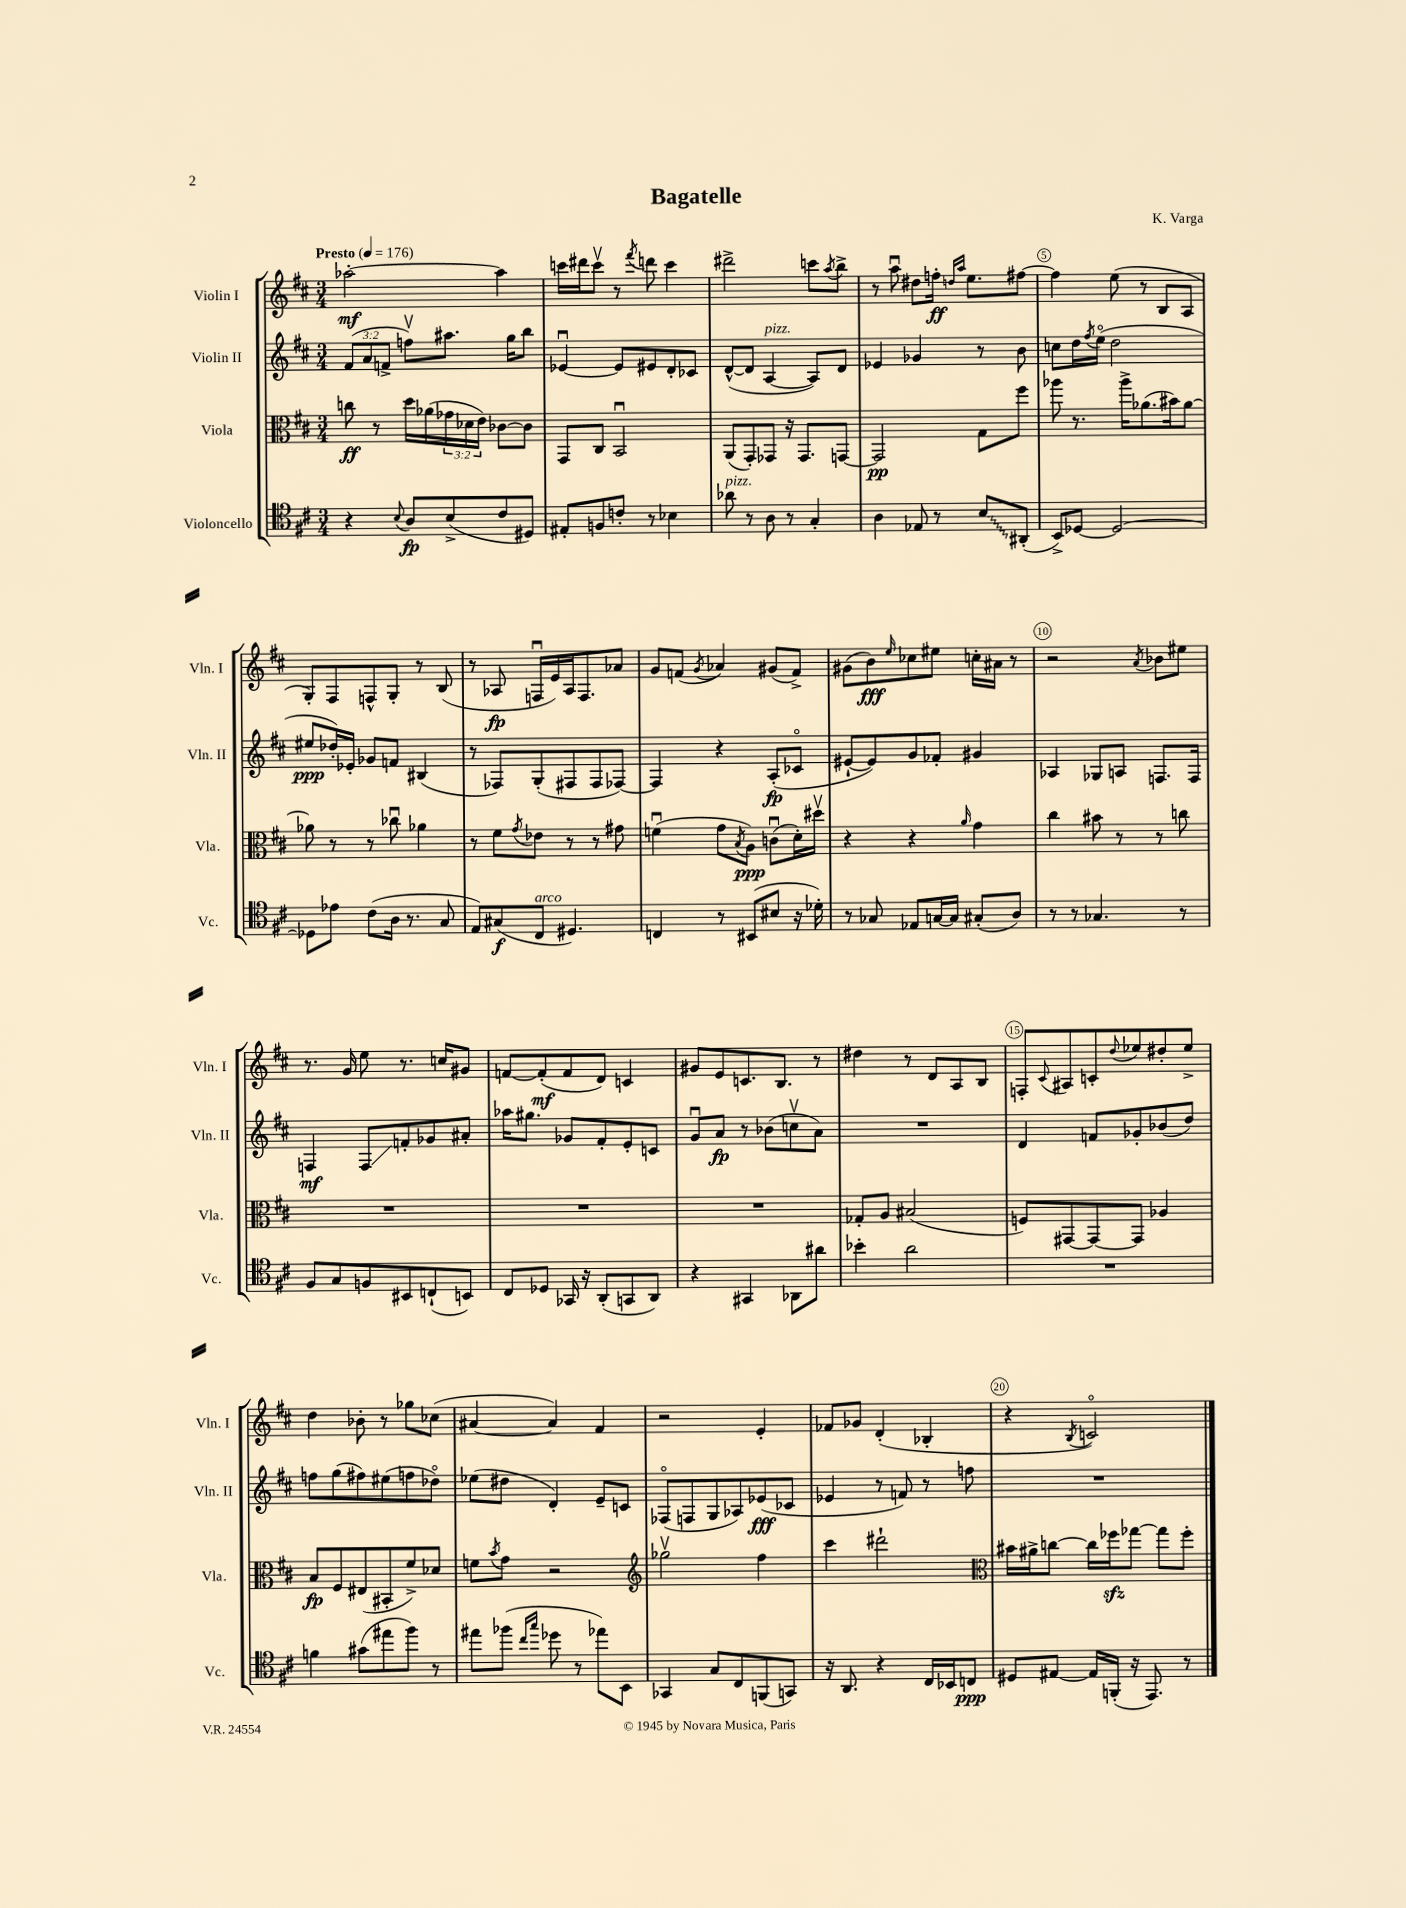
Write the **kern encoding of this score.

**kern	**kern	**kern	**kern
*staff4	*staff3	*staff2	*staff1
*clefC4	*clefC3	*clefG2	*clefG2
*k[f#c#]	*k[f#c#]	*k[f#c#]	*k[f#c#]
*M3/4	*M3/4	*M3/4	*M3/4
*MM176	*MM176	*MM176	*MM176
4r	8cc	(12f#	[2aa-'
.	.	12a	.
.	8r	.	.
.	.	12f^	.
8qqB	.	.	.
8A	16dd	8ffv)	.
.	(16a-	.	.
(8B^	24g-	8.aa#	.
.	24d-	.	.
.	24e)	.	.
8c#	[8c-	.	4aa-]
.	.	16gg	.
8D#)	8c-]	8bb	.
=	=	=	=
8E#'	8GG	[4e-u	16ccc
.	.	.	16ddd#
8F	8C#	.	8cccv
8c'	2BBu	8e-]	8r
.	.	.	8qfff#
8r	.	8e#	8ddd
4B-	.	8d'	4ccc
.	.	8c-	.
=	=	=	=
8a-	(8AA	([8d^^	2ddd#^
8r	8GG')	8d]	.
8A	8GG-	[4A	.
8r	16r	.	.
.	8.GG-	.	.
4G'	.	8A])	8ccc
.	.	.	8qaa
.	[8GG	8d	8bb^
=	=	=	=
4A	2GG]	4e-	8r
.	.	.	8aau
8E-	.	4g-	8dd#
8r	.	.	16ff'
.	.	.	16qqdd
.	.	.	16qqaa
.	.	.	8.ee
8B	8G	8r	.
(8AA#'	8ff#	8b	[8ff#
=	=	=	=
8BB^)	8aa-	8cc	4ff#]
[8D-	8.r	16dd	.
.	.	8qff#	.
.	.	(16eeo	.
2D-_	.	2dd	(8ee
.	16aa-^	.	.
.	(8.a-	.	8r
.	.	.	8B
.	16b#)	.	.
.	[8a-	.	8A
=	=	=	=
8D-]	8a-]	8ee#	8G')
8e-	8r	16dd-')	8F#
.	.	16e-'	.
(8c#	8r	8g-	8F^^
16A	8cc-u	8f	8G'
8.r	.	.	.
.	4a-	(4B#	8r
8G	.	.	(8B
=	=	=	=
8E)	8r	8r	8r
(8G#	8f#	8F-)	8A-
.	8qg	.	.
8C#	8e-	(8G'	16Fu
.	.	.	16e)
4.D#)	8r	8F#	16A-
.	.	.	8.F
.	8r	8F#	.
.	8g#	[8F-)	8a-
=	=	=	=
4C	(4fu	4F-]	8g
.	.	.	(8f
.	.	.	8qg
8r	8g	4r	4a-)
.	8qB	.	.
(8BB#	8A)	.	.
8B#	(8cu	(8A'	(8g#
16r	16d')	8c-o	8f^)
16d-')	16dd#v	.	.
=	=	=	=
8r	4r	[8e#`	(8g#
8G-	.	8e#])	8b)
.	.	.	16qqee
8E-	4r	8g	8cc-
[16G	.	8f-'	8ee#
16G]	.	.	.
.	16qqa	.	.
(8G#'	4g	4g#	16cc'
.	.	.	16a#
8A)	.	.	8r
=	=	=	=
8r	4cc#	4A-	2r
8r	.	.	.
4.G-	8b#	8G-	.
.	8r	8A	.
.	.	.	8qa
.	8r	8.F	8b-
8r	8cc	.	8ee#
.	.	16F	.
=	=	=	=
8F#	2.r	4F	8.r
8G	.	.	.
.	.	.	16g
8F	.	8F	8ee
8BB#	.	8f'	8.r
(8C`	.	8g-	.
.	.	.	16cc
8BB)	.	8a#'	8g#
=	=	=	=
8C#	2.r	16aa-	[8f
.	.	8.gg#	.
8D-	.	.	(8f']
16GG-	.	8g-	8f
16r	.	.	.
(8AA'	.	8f#'	8d)
8GG	.	8e'	4c
8AA)	.	8c	.
=	=	=	=
4r	2.r	8gu	8g#
.	.	8a	8e
4GG#	.	8r	8.c
.	.	(8b-	.
.	.	.	8.B
8AA-	.	8ccv	.
8a#	.	8a)	8r
=	=	=	=
4b-'	8G-'	2.r	4dd#
.	8A	.	.
2a	(2B#	.	8r
.	.	.	8d
.	.	.	8A
.	.	.	8B
=	=	=	=
2.r	8F)	4d	8F'
.	.	.	8qqc#
.	[8GG#	.	8A#
.	8GG#_	8f	8c'
.	.	.	8qqdd
.	8GG#]	8g-'	8ee-
.	4A-	(8b-	8dd#'
.	.	8dd)	8ee-^
=	=	=	=
4f	8B	8ff	4dd
.	8F#	(8gg	.
(8g#	(8E#	8ff#)	8b-'
8ee#	8BB#'	(8ee#	8r
8ff#)	8f#^)	8ff	8gg-
8r	8d-	8dd-o)	(8cc-
=	=	=	=
8ee#	8f	(8ee-	[4a#
.	8qb	.	.
(8ff-	8g	8dd#	.
16qqcc#	.	.	.
16qqgg	.	.	.
8dd-	2r	4d')	4a#])
8r	.	.	.
8ee-)	.	8e~	4f#
8BB	.	8c	.
=	=	=	=
*	*clefG2	*	*
4GG-	2gg-v	(8F-o	2r
.	.	8F	.
8G	.	8G	.
8C#	.	8A-)	.
(8FF	4ff#	(8e-	4e'
8GG)	.	8c-	.
=	=	=	=
16r	4ccc#	4e-	8f-
8.AA	.	.	.
.	.	.	8g-
4r	2ddd#`	8r	(4d'
.	.	8f)	.
16C#	.	8r	4B-'
16BB-	.	.	.
8C	.	8ff	.
=	=	=	=
*	*clefC3	*	*
8D#	16b#	2.r	4r
.	16a#^	.	.
[8E#	[8cc	.	.
.	.	.	8qB
16E#]	16cc]	.	2co)
(16FF'	16ff-	.	.
16r	[8gg-	.	.
8.EE)	.	.	.
.	8gg-]	.	.
8r	8ff-'	.	.
==	==	==	==
*-	*-	*-	*-
